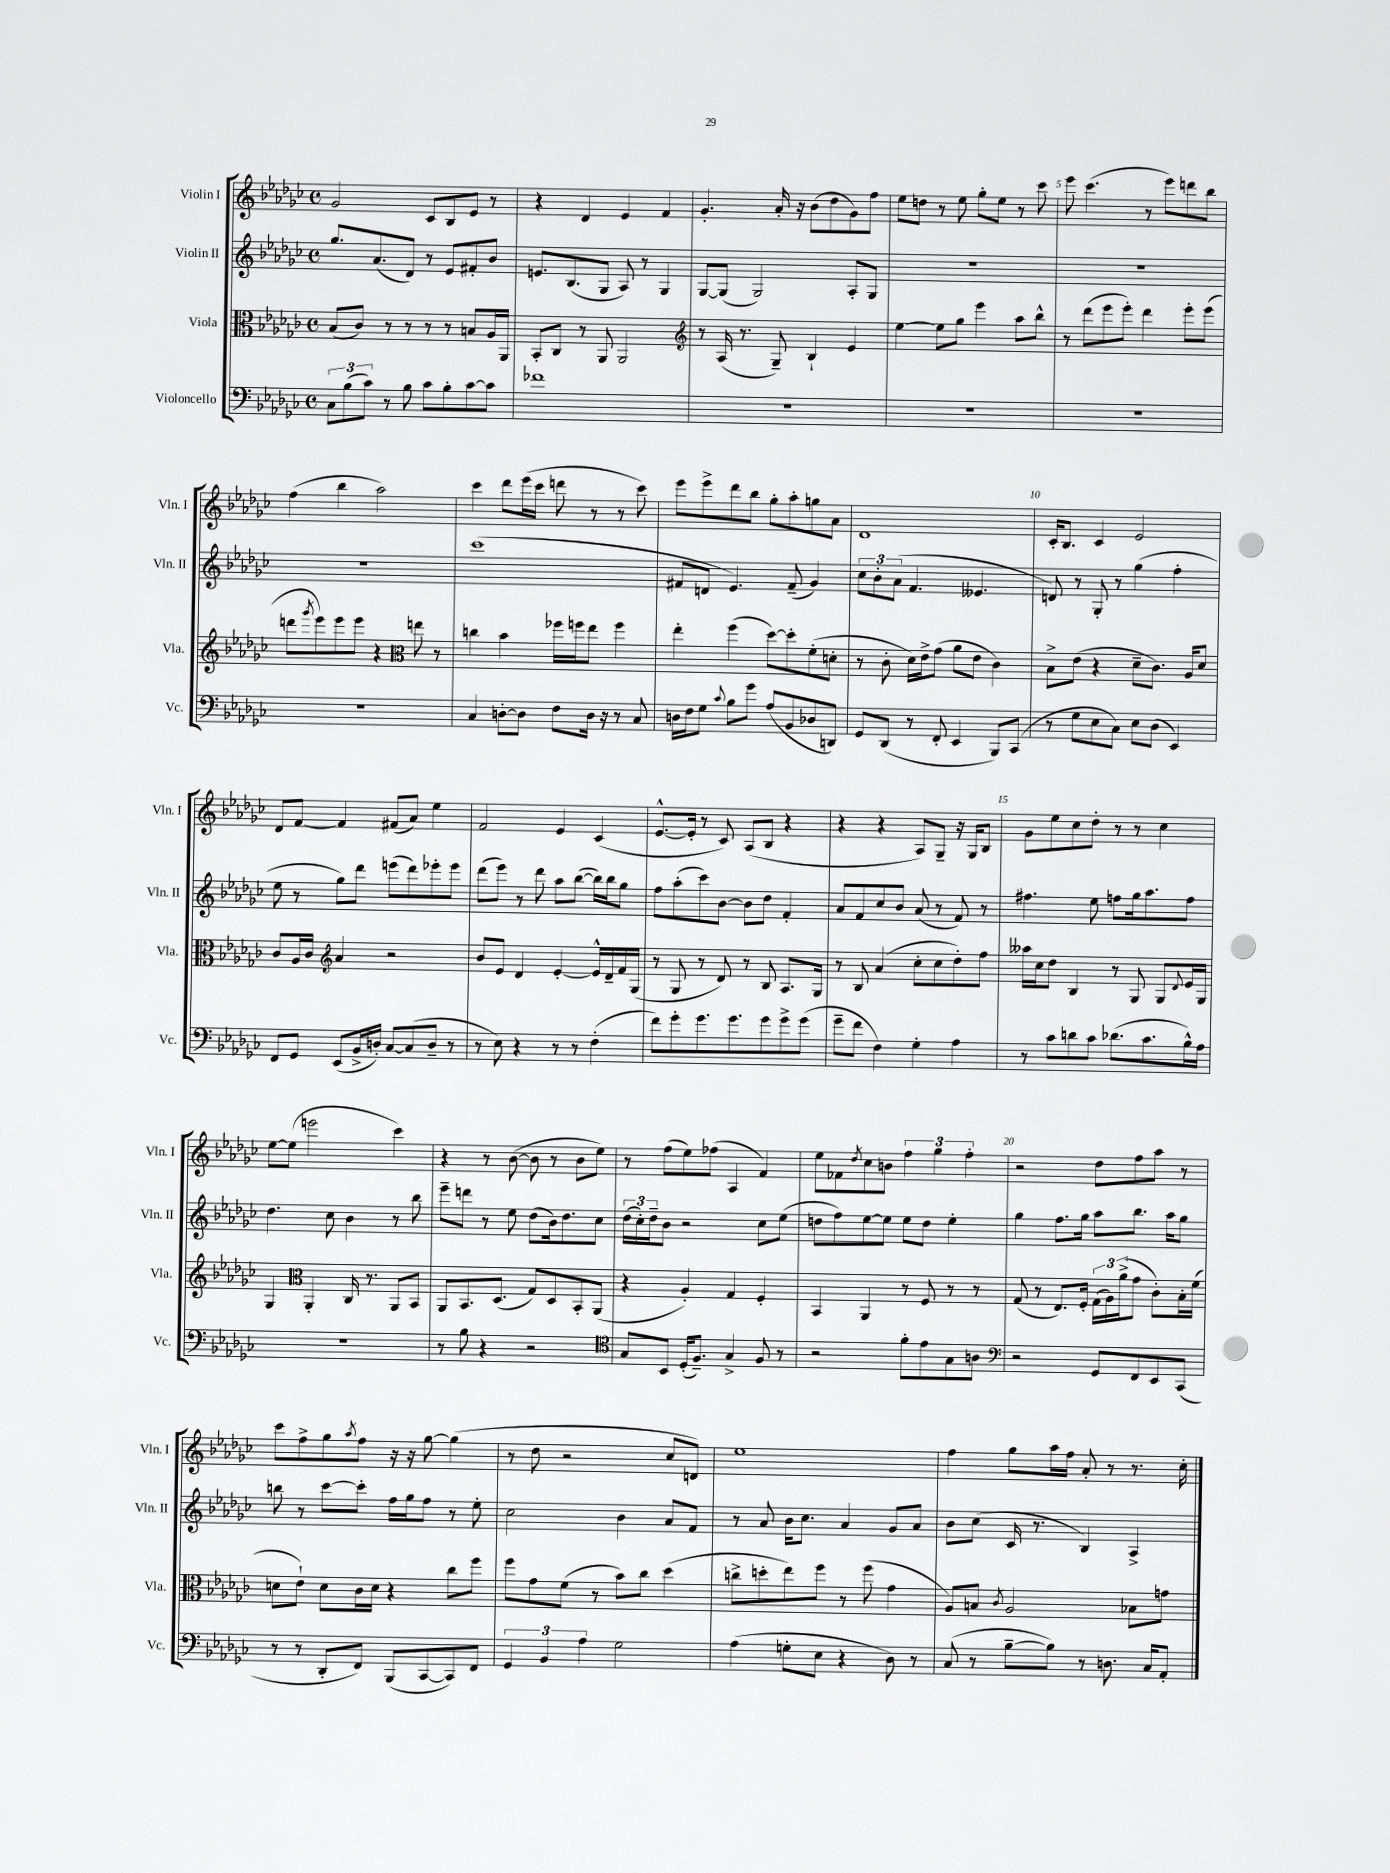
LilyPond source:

<<
\new StaffGroup <<
\new Staff = "s0" \with { instrumentName = "Violin I" shortInstrumentName = "Vln. I" } {
    \clef treble \key ges \major \defaultTimeSignature \time 4/4
    ges'2 ces'8 bes8 ees'8 r8 |
    r4 des'4 ees'4 f'4 |
    ges'4.-. aes'16-. r16 bes'8( des''8 ges'8) f''8 |
    ees''8 d''8 r8 ees''8 ges''8-. ees''8 r8 ces'''8 |
    ees'''8 ces'''4.( r8 ees'''8) d'''8 bes''8 |
    f''4( bes''4 aes''2) |
    ces'''4 des'''8 ees'''16( ces'''16 d'''8 r8 r8 ces'''8) |
    ees'''8 ees'''8-> des'''8 bes''8 ges''8-. aes''8-. g''8 aes'8 |
    des'1 |
    ces'16-. bes8. ces'4 ees'2 |
    des'8 f'8~ f'4 fis'8( aes'8) ees''4 |
    f'2 ees'4 ces'4( |
    ees'8.~-^ ees'16-. r8 ces'8) aes8( bes8 r4 |
    r4 r4 aes8) ges8-- r16 ges16 bes8 |
    ges'8 ees''8 ces''8 des''8-. r8 r8 ces''4 |
    ees''8~ ees''8( e'''2 ces'''4) |
    r4 r8 bes'8~( bes'8 r8 bes'8 ees''8) |
    r8 f''8( ees''8) fes''8( aes4 f'4) |
    ees''8 fes'8 \acciaccatura { des''8 } ces''8 b'8 \tuplet 3/2 { f''4 ges''4 f''4-. } |
    r2 des''8 f''8 aes''8 r8 |
    ces'''8 f''8-> ges''8 \acciaccatura { aes''8 } f''8 r16 r16 ges''8~ ges''4( |
    r8 des''8 r2 ces''8 d'8) |
    ees''1 |
    f''4 ges''8 aes''16 f''16 aes'8-. r8 r8. ces''16-. \bar "|." |
}
\new Staff = "s1" \with { instrumentName = "Violin II" shortInstrumentName = "Vln. II" } {
    \clef treble \key ges \major \defaultTimeSignature \time 4/4
    ges''8. aes'8.( des'8) r8 ees'8 fis'8-. bes'8 |
    e'8. bes8.( ges8 aes8) r8 ges4 |
    ges8~ ges8( ges2) aes8-. ges8 |
    R1 |
    R1 |
    R1 |
    ces'''1( |
    fis'8 d'8 ees'4.) fis'8--( ges'4) |
    \tuplet 3/2 { ces''8 bes'8-. aes'8( } f'4. eeses'4. |
    d'8) r8 ges8-. r8 ges''4( f''4-. |
    ees''8 r8 ges''8) des'''8 e'''8( des'''8) ees'''8-. ees'''8 |
    des'''8( ees'''8) r8 des'''8 aes''8 bes''8~( bes''16) bes''16 ges''8 |
    f''8 aes''8-.( ces'''8) bes'8~ bes'8 des''8 f'4-. |
    aes'8 f'8 ces''8 bes'8 aes'8( r8 f'8) r8 |
    fis''4. ees''8 f''8 ges''16 aes''8. f''8 |
    des''4. ces''8 bes'4 r8 bes''8 |
    ees'''8-- d'''8 r8 ees''8 des''8( bes'16) des''8. ces''8 |
    \tuplet 3/2 { des''16( ces''16-.) des''16-- } bes'8 r2 ces''8 ees''8( |
    d''8 f''8) ees''8~ ees''8 ees''8 d''8 ees''4-. |
    ges''4 f''8. ges''16 aes''8 bes''8. aes''16 ges''8 |
    b''8 r8 ces'''8~ ces'''8-. f''16 ges''16 f''8 r8 ees''8-. |
    ces''2 bes'4 aes'8 f'8 |
    r8 aes'8 bes'16 ces''8. aes'4 ges'8 aes'8 |
    bes'8 ces''8( ces'16 r8. bes4) aes4-> \bar "|." |
}
\new Staff = "s2" \with { instrumentName = "Viola" shortInstrumentName = "Vla." } {
    \clef alto \key ges \major \defaultTimeSignature \time 4/4
    bes8( ces'8) r8 r8 r8 r8 b8 aes16 aes,16 |
    bes,8-. ces8 r8 aes,8 aes,2 |
    \clef treble r8 aes16( r8. ges8--) bes4-! ees'4 |
    ees''4~ ees''8 ges''8 ees'''4 aes''8 bes''8-^ |
    r8 des'''8( ees'''8 ees'''8-.) des'''4 ees'''8-. ees'''8( |
    d'''8 \acciaccatura { ges'''8 } ees'''8) ees'''8 ees'''8 r4 \clef alto e''8 r8 |
    c''4 bes'4 fes''16 f''16 ees''8 f''4 |
    ees''4-. f''4( des''8~) des''8-. f'8-.( d'8-. |
    r8 ces'8-. des'16) ees'16-> ges'8( aes'8 ees'8 ces'4) |
    bes8-> ees'8( r4 des'8-- ces'8.) aes16 des'8 |
    ces'8 aes16 ces'16 \clef treble aes'4 r2 |
    bes'8 ees'8 des'4 ees'4~-. ees'16-^ des'16-- f'16 ges16( |
    r8 ges8 r8 des'8) r8 bes8 aes8. ges16 |
    r8 bes8 aes'4( ces''8-. ces''8 des''8-.) f''8 |
    aeses''16 ces''16 des''8 bes4 r8 ges8 ges8 \appoggiatura { des'8 } ees'16 ges16 |
    ges4 \clef alto aes,4-. ces16 r8. aes,8 bes,8 |
    aes,8 bes,8. des8.( ges8) des8 bes,8-. aes,8( |
    r4 aes4-.) ges4 f4-. |
    bes,4 aes,4 r8 f8 r8 r8 |
    ges8( r8 ees8.) f16-. \tuplet 3/2 { ges16( aes16) aes'16->( } ges'8 ces'8-.) bes16-. f'16( |
    d'8 ees'8-!) d'8 ces'16 d'16 r4 ces''8 f''8 |
    f''8 ges'8 f'8( r8 bes'8) ces''8 des''4( |
    c''8-> d''8-. ees''8) f''8 r8 f''8( ges'4 |
    aes8) b8 \acciaccatura { ces'8 } aes2 bes8 g'8 \bar "|." |
}
\new Staff = "s3" \with { instrumentName = "Violoncello" shortInstrumentName = "Vc." } {
    \clef bass \key ges \major \defaultTimeSignature \time 4/4
    \tuplet 3/2 { ces8 bes8( ces'8) } r8 bes8 ces'8 bes8-. ces'8~ ces'8 |
    fes'1 |
    R1 |
    R1 |
    R1 |
    R1 |
    ces4 d8~-. d8 f8 d16 r16 r8 ces8 |
    d16 f16 ges8 \appoggiatura { ces'8 } bes8 ges'8 aes8( bes,8 des8 d,8) |
    ges,8 des,8( r8 f,8-. ees,4 bes,,8) ces,8( |
    r8 ges8 ees8 ces8) ees8 des8( ees,4) |
    f,8 ges,8 ees,8( bes,16-> d16-.) ces8~ ces8( d8-- r8 |
    r8 ees8) r4 r8 r8 f4-.( |
    f'8) ges'8-. ges'8. ges'8. ges'8 ges'8-> ges'8( |
    ges'8-- f'8 f4) ges4-. aes4 |
    r8 ces'8 d'8 ces'8 des'8.( ces'8. bes16-^) aes16 |
    R1 |
    r8 bes8 r4 r2 |
    \clef tenor ges8 bes,8 des16-.( f8.--) ges4-> f8 r8 |
    r2 f'8-. ees'8 ges8 a8 |
    \clef bass r2 ges,8 f,8 ees,8 ces,8( |
    r8 r8 des,8-. f,8) bes,,8( ces,8~ ces,8) f,8 |
    \tuplet 3/2 { ges,4 bes,4 aes4 } ges2 |
    aes4( g8-. ees8 r4 des8) r8 |
    ces8( r8 bes8~-- bes8) r8 d8. ces16 aes,8-. \bar "|." |
}
>>
>>
\layout { \context { \Score \override BarNumber.break-visibility = ##(#f #t #t) barNumberVisibility = #(every-nth-bar-number-visible 5) } }
